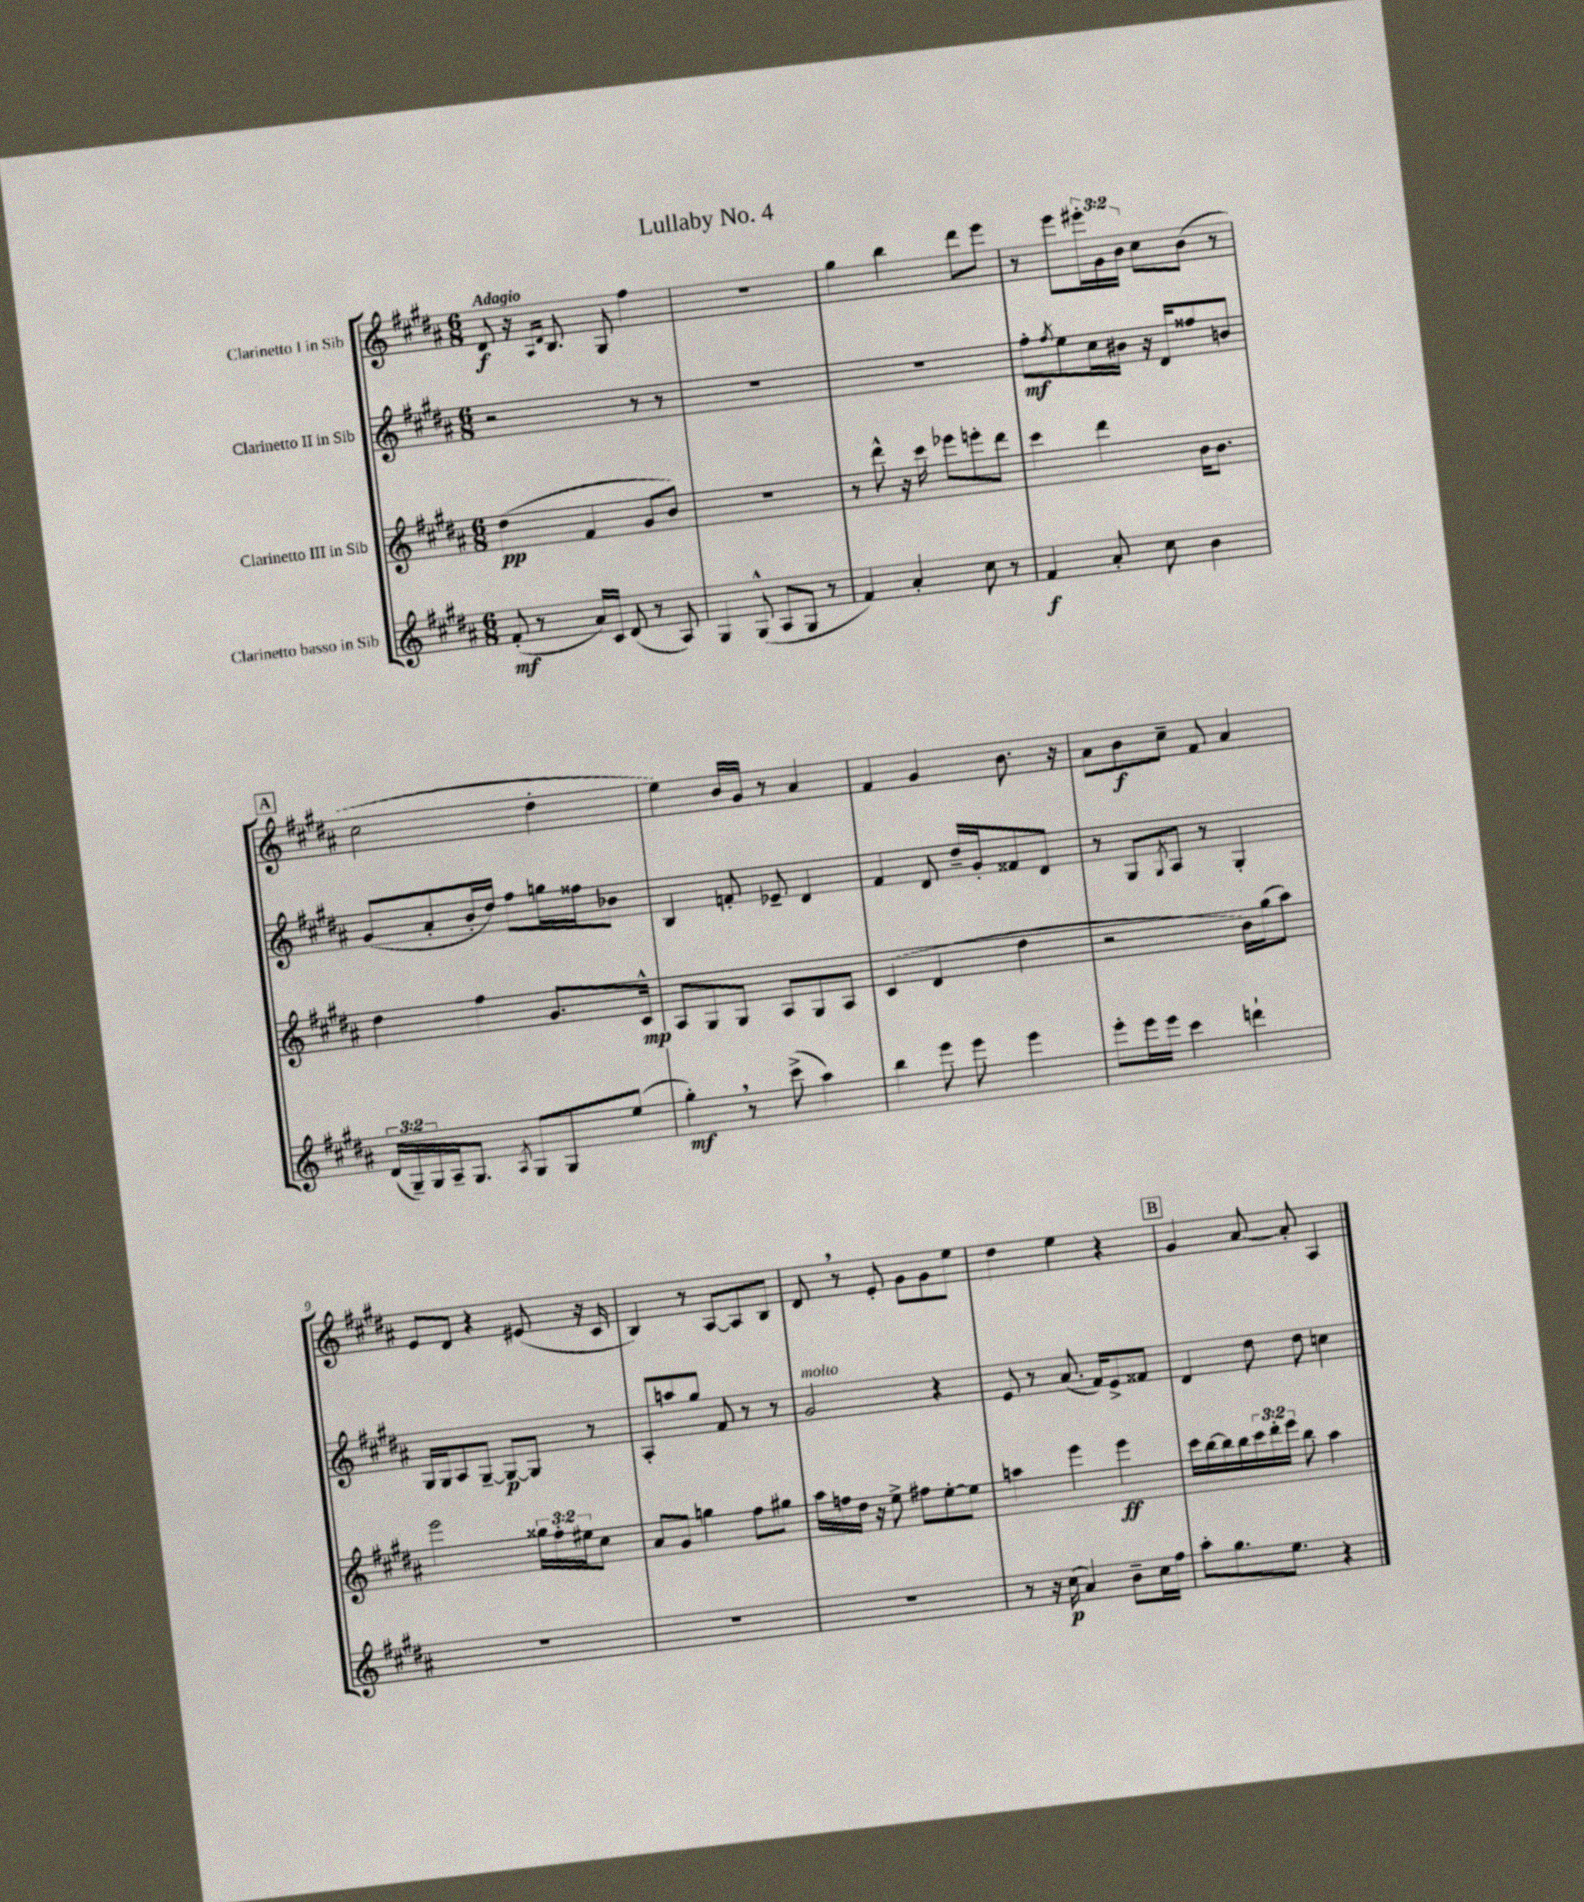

**kern	**kern	**kern	**kern
*staff4	*staff3	*staff2	*staff1
*clefG2	*clefG2	*clefG2	*clefG2
*k[f#c#g#d#a#]	*k[f#c#g#d#a#]	*k[f#c#g#d#a#]	*k[f#c#g#d#a#]
*M6/8	*M6/8	*M6/8	*M6/8
(8f#'/	(4dd#\	2r	8d#/
8r	.	.	16r
.	.	.	16qqA#/LL
.	.	.	16qqd#/JJ
.	.	.	8.B/
16a#/LL)	4f#/	.	.
16c#/JJ	.	.	.
(8d#/	.	.	8G#/
8r	8g#/L	8r	4ff#\
8A#/)	8b/J)	8r	.
=	=	=	=
4G#/	2.r	2.r	2.r
(8G#^^/	.	.	.
8A#/L	.	.	.
8G#/J	.	.	.
8r	.	.	.
=	=	=	=
4f#/)	8r	2.r	4gg#\
.	8ddd#^^\	.	.
4a#'/	16r	.	4bb\
.	16ccc#\	.	.
.	8eee-\L	.	.
8cc#\	8eee'\	.	8ddd#\L
8r	8ddd#\J	.	8eee\J
=	=	=	=
4f#/	4ccc#\	8ff#'\L	8r
.	.	8qff#/	.
.	.	8ee\	8eee\L
8a#'/	4ddd#\	16cc#\L	24eee#'\L
.	.	.	24g#\
.	.	16b#\JJ	.
.	.	.	24b\JJ
8cc#\	.	16r	8cc#\L
.	.	16d#/LK	.
4b\	16b\LK	8ff##/	(8b\J
.	8.b\J	.	.
.	.	8b/J	8r
=	=	=	=
(24d#/LL	4dd#\	(8g#/L	2cc#\
24G#~/)	.	.	.
24G#/	.	.	.
16A#~/J	.	8a#'/	.
8.G#/J	.	.	.
.	4ff#\	16b'/L	.
.	.	16dd#/JJ)	.
8qA#/	.	.	.
8G#/L	.	8ff#\L	.
8G#/	8.g#/L	16gg\L	4dd#'\
.	.	16ff##\J	.
(8ee/J	.	8b-\J	.
.	16c#^^/Jk	.	.
=	=	=	=
4gg#'\)	8A#/L	4B/	4ee\)
.	8G#/	.	.
8r	8G#/J	8f'/	16b/LL
.	.	.	16g#/JJ
(8ccc#^\	8A#/L	8e-~/	8r
4aa#\)	8G#/	4d#/	4a#/
.	8A#/J	.	.
=	=	=	=
4bb\	(4c#/	4f#/	4f#/
8eee\	4d#/	8d#/	4g#/
8eee\	.	16dd#~/LL	.
.	.	16g#'/J	.
4eee\	4dd#\	8f##/	8.b\
.	.	8d#/J	.
.	.	.	16r
=	=	=	=
8eee'\L	2r	8r	8a#\L
16eee\L	.	8G#/L	8b\
16eee\JJ	.	.	.
.	.	8qG#/	.
4ccc#\	.	8A#/J	8cc#~\J
.	.	8r	8f#/
4ddd`\	16b\LL)	4G#'/	4a#/
.	(16gg#\J	.	.
.	8aa#\J)	.	.
=	=	=	=
2.r	2eee\	16G#/LL	8e/L
.	.	16G#/J	.
.	.	8A#/	8d#/J
.	.	[8G#~/J	4r
.	.	8G#/_L	.
.	24gg##\LL	8G#/]J	(8e#/
.	24ff#'\	.	.
.	24ee#\J	.	.
.	8cc#\J	8r	16r
.	.	.	16c#/
=	=	=	=
2.r	8a#/L	8A#'/L	4B/)
.	8g#/J	8aa/	.
.	4gg\	8gg#/J	8r
.	.	8f#/	[8A#/L
.	8ff#\L	8r	8A#/]
.	8gg#\J	8r	8B/J
=	=	=	=
2.r	16aa#\LL	2g#/	8d#/
.	16ff\	.	.
.	16dd#\JJ	.	8r
.	16r	.	.
.	8ee^\	.	8e'/
.	8ff#\L	.	8g#\L
.	[8ee'\	4r	8g#\
.	8ee\]J	.	8ee\J
=	=	=	=
8r	4aa\	8e/	4dd#\
16r	.	8r	.
(16cc#\	.	.	.
4a#/)	4eee\	(8.a#/	4ee\
.	.	16f#/LK)	.
8b~\L	4eee\	8e^/	4r
16cc#\L	.	8f##/J	.
16ff#\JJ	.	.	.
=	=	=	=
8aa#'\L	16ccc#\LL	4d#/	4g#/
.	[16bb\	.	.
8.gg#\	16bb\]	.	.
.	16bb\	.	.
.	24ccc#\	8dd#\	[8a#/
.	24ddd#'\	.	.
8.ee\J	.	.	.
.	24eee\JJ	.	.
.	8bb\	8dd#\	8a#'/]
4r	4aa#\	4cc\	4A#/
==	==	==	==
*-	*-	*-	*-
